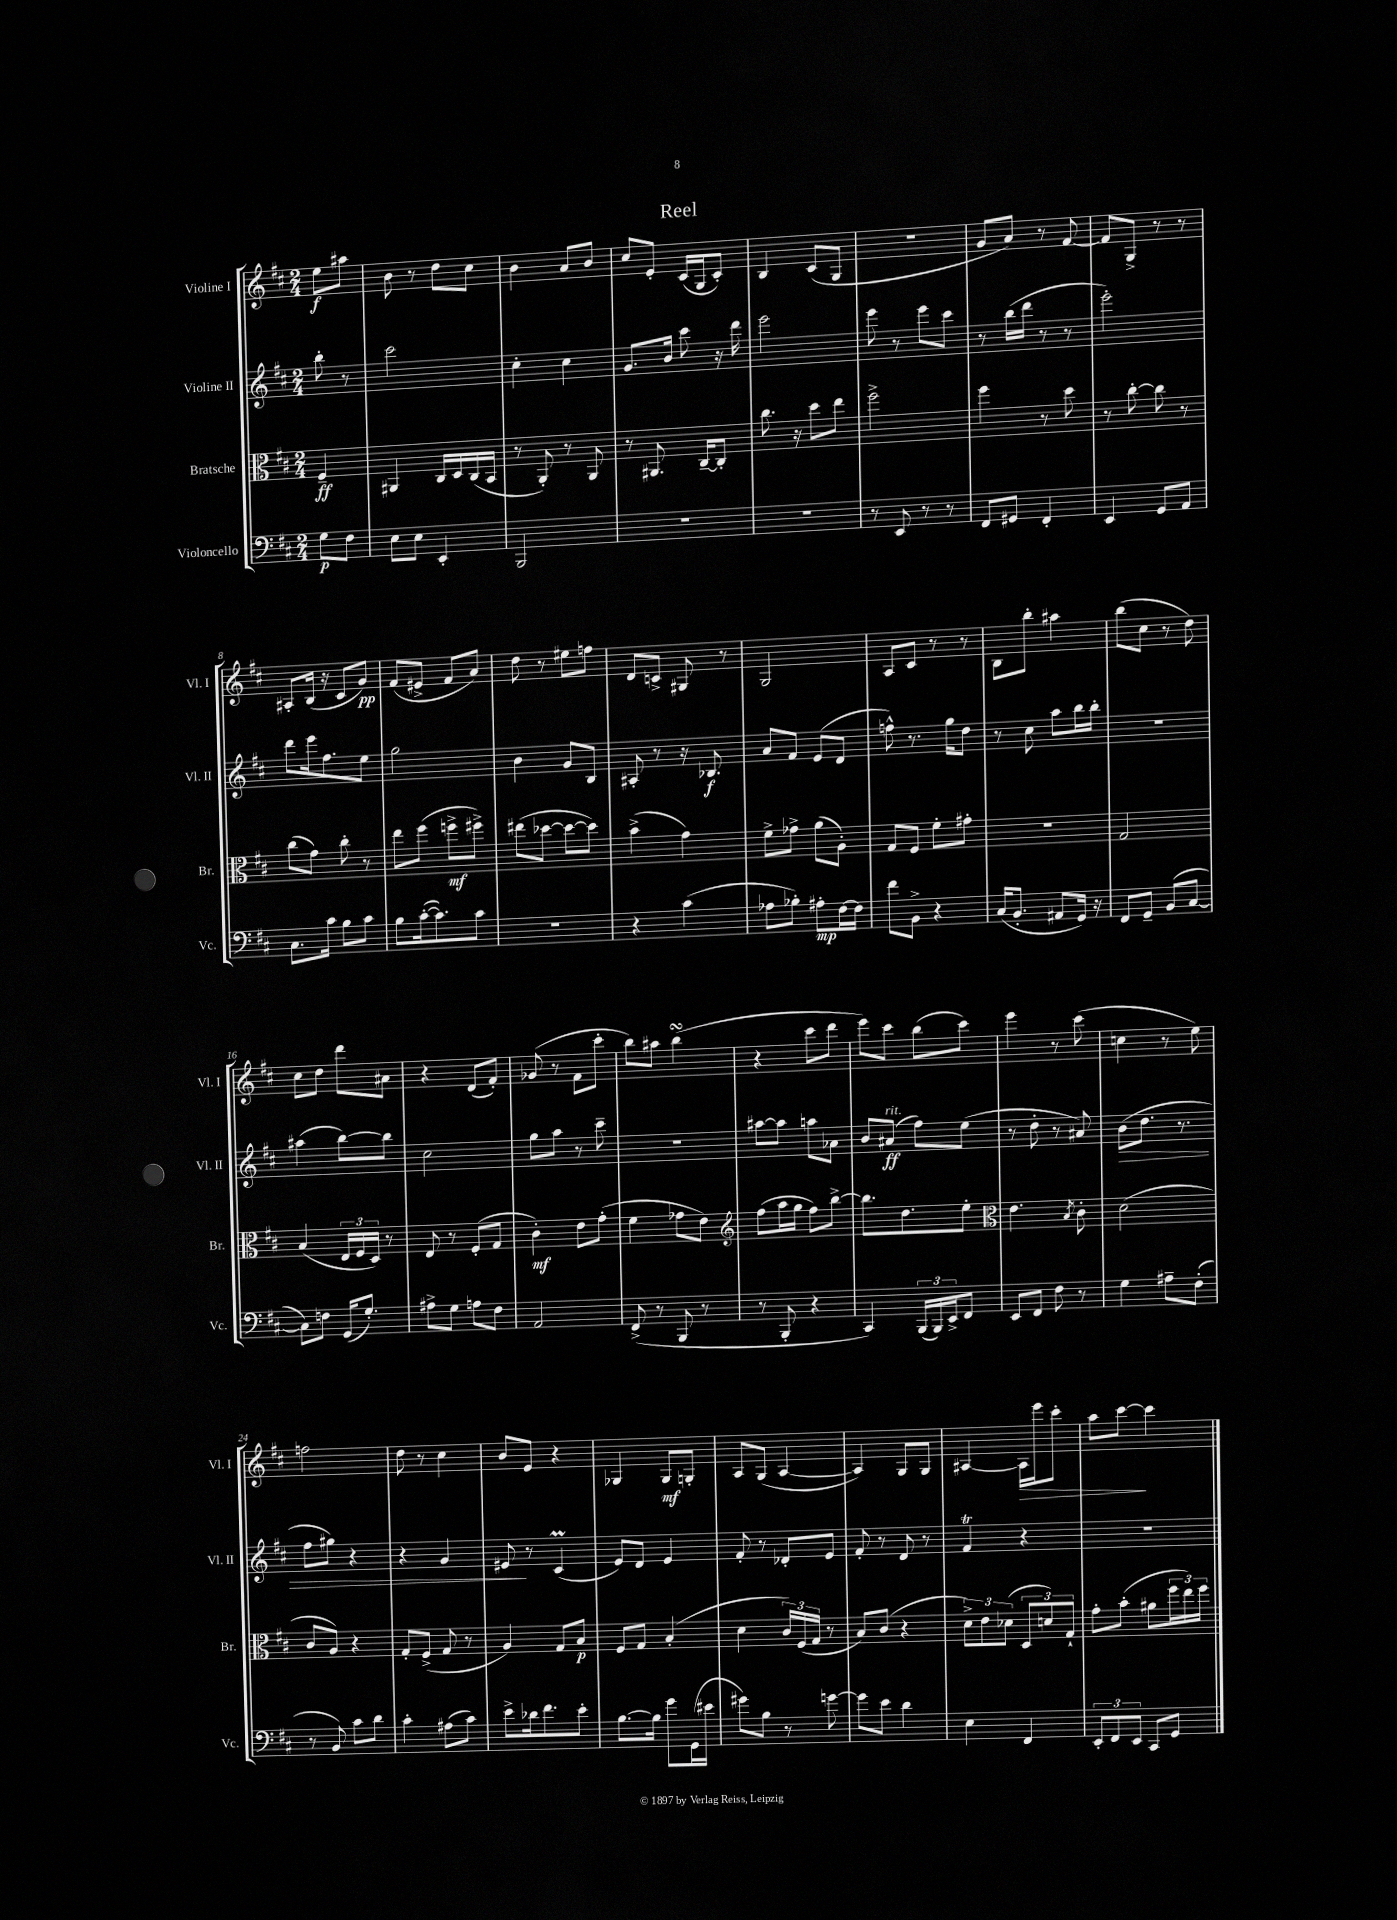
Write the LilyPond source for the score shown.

\header { title = "Reel" }
<<
\new StaffGroup <<
\new Staff = "s0" \with { instrumentName = "Violine I" shortInstrumentName = "Vl. I" } {
    \clef treble \key d \major \numericTimeSignature \time 2/4 \partial 4
    e''8\f ais''8 |
    b'8 r8 d''8 cis''8 |
    b'4 a'8 b'8 |
    cis''8 e'8-. cis'16( g16 cis'8-.) |
    b4 cis'8( g8 |
    r2 |
    g'8 a'8) r8 fis'8~ |
    fis'8 g8-> r8 r8 |
    ais8-. b16( r16 cis'8 g'8\pp) |
    fis'8( eis'8-> fis'8 a'8) |
    d''8 r8 eis''8 f''8 |
    d'8 c'8-> gis8 r8 |
    g2 |
    a8 cis'8 r8 r8 |
    b8 b''8-. ais''4 |
    b''8( cis''8 r8 d''8) |
    cis''8 d''8 d'''8 ais'8 |
    r4 d'8( fis'8-.) |
    ges'8( r8 fis'8 cis'''8-. |
    b''8) ais''8 b''4\turn( |
    r4 cis'''8 d'''8 |
    e'''8) cis'''8 b''8( cis'''8) |
    e'''4 r8 cis'''8( |
    c''4 r8 e''8) |
    f''2 |
    d''8 r8 cis''4 |
    b'8 e'8 r4 |
    ges4 ges8\mf g8-. |
    a8 g8( a4~ |
    a4) g8 g8 |
    ais4~ ais16\> e'''16 cis'''8-. |
    a''8 cis'''8~\! cis'''4 \bar "|." |
}
\new Staff = "s1" \with { instrumentName = "Violine II" shortInstrumentName = "Vl. II" } {
    \clef treble \key d \major \numericTimeSignature \time 2/4 \partial 4
    b''8-. r8 |
    cis'''2 |
    cis''4-. cis''4 |
    g'8. b'16 cis'''8 r16 d'''16 |
    e'''2 |
    e'''8 r8 e'''8 cis'''8 |
    r8 b''16( d'''16 r8 r8 |
    e'''2-.) |
    d'''8 e'''16 fis''8. e''8 |
    g''2 |
    b'4 g'8 b8 |
    ais8-. r8 r16 bes8.\f |
    a'8 fis'8 e'8( d'8 |
    f''8-^) r8. g''16 d''8 |
    r8 cis''8 a''8 b''16 b''16-. |
    r2 |
    ais''4( b''8~) b''8 |
    cis''2 |
    g''8 a''8 r8 cis'''8-- |
    R2 |
    ais''8~ ais''8 a''8 aes'8 |
    b'8 ais'8\ff^\markup { \italic "rit." }( fis''8) e''8( |
    r8 d''8-. r8 ais'8) |
    b'8\>( d''8. r8. |
    fis''8 gis''8) r4 |
    r4 g'4 |
    eis'8\! r8 cis'4\prall( |
    e'8) d'8 e'4 |
    fis'8-. r8 des'8-. e'8 |
    fis'8-. r8 d'8 r8 |
    fis'4\trill r4 |
    R2 \bar "|." |
}
\new Staff = "s2" \with { instrumentName = "Bratsche" shortInstrumentName = "Br." } {
    \clef alto \key d \major \numericTimeSignature \time 2/4 \partial 4
    fis4--\ff |
    ais,4 cis16 d16 cis16( b,16 |
    r8 a,8-.) r8 a,8 |
    r8 ais,8. cis16~-- cis8-. |
    cis''8. r16 d''8 e''8 |
    fis''2-> |
    fis''4 r8 d''8 |
    r8 cis''8~-. cis''8 r8 |
    cis''8( g'8) cis''8-. r8 |
    e''8 fis''8( f''8->\mf fis''8->) |
    eis''8( des''8~ des''8~ des''8) |
    b'4->( g'4) |
    fis'8-> ges'8-> a'8( a8-.) |
    g8 fis8 fis'8-. gis'8-. |
    r2 |
    g2 |
    b4( \tuplet 3/2 { e16 fis16 d16) } r8 |
    e8 r8 fis8-.( g8 |
    cis'4-.\mf) e'8 g'8-.( |
    fis'4 ges'8 e'8) |
    \clef treble fis''8( a''16 g''16 fis''8) b''8~-> |
    b''8. d''8. e''8-. |
    \clef alto e'4. \acciaccatura { b8 } cis'8-. |
    d'2( |
    cis'8 a8) r4 |
    g8-. fis8->( g8 r8 |
    a4) g8 b8\p |
    fis8 g8 b4-.( |
    d'4 \tuplet 3/2 { cis'16) fis16( g16 } r8 |
    b8) cis'8( r4 |
    \tuplet 3/2 { d'8->) e'8 des'8( } \tuplet 3/2 { d8 d'8) g8-! } |
    g'8-. b'8-.( ais'8 \tuplet 3/2 { fis''16 e''16) fis''16 } \bar "|." |
}
\new Staff = "s3" \with { instrumentName = "Violoncello" shortInstrumentName = "Vc." } {
    \clef bass \key d \major \numericTimeSignature \time 2/4 \partial 4
    g8\p fis8 |
    e8 e8 e,4-. |
    b,,2 |
    R2 |
    r2 |
    r8 e,8 r8 r8 |
    fis,8 gis,8 fis,4-. |
    e,4 g,8 a,8 |
    cis8. cis'16 b8 cis'8 |
    b8 cis'16~-.( cis'8.) cis'8 |
    R2 |
    r4 cis'4( |
    aes8 bes8-.) ais8-.\mp fis16~ fis16 |
    fis'8 b,8-> r4 |
    cis16( b,8.-. ais,8 g,16) r16 |
    fis,8 g,8-- b,8( cis8~ |
    cis8) f8 g,16( g8.-.) |
    ais8-> g8 a8 fis8 |
    a,2 |
    fis,8->( r8 b,,8 r8 |
    r8 b,,8-. r4 |
    cis,4) \tuplet 3/2 { b,,16( b,,16) e,16-> } fis,8 |
    e,8 fis,8 fis8 r8 |
    g4 ais8-- fis8-.( |
    r8 b,8) cis'8 d'8 |
    cis'4-. ais8( cis'8) |
    e'8-> des'16 fis'8. e'8-. |
    b8.~ b16 g'8 g,16( eis'16 |
    gis'8) b8 r8 g'8~ |
    g'8 e'8 d'4 |
    e4 fis,4 |
    \tuplet 3/2 { e,8-. fis,8 e,8 } cis,8 g,8 \bar "|." |
}
>>
>>
